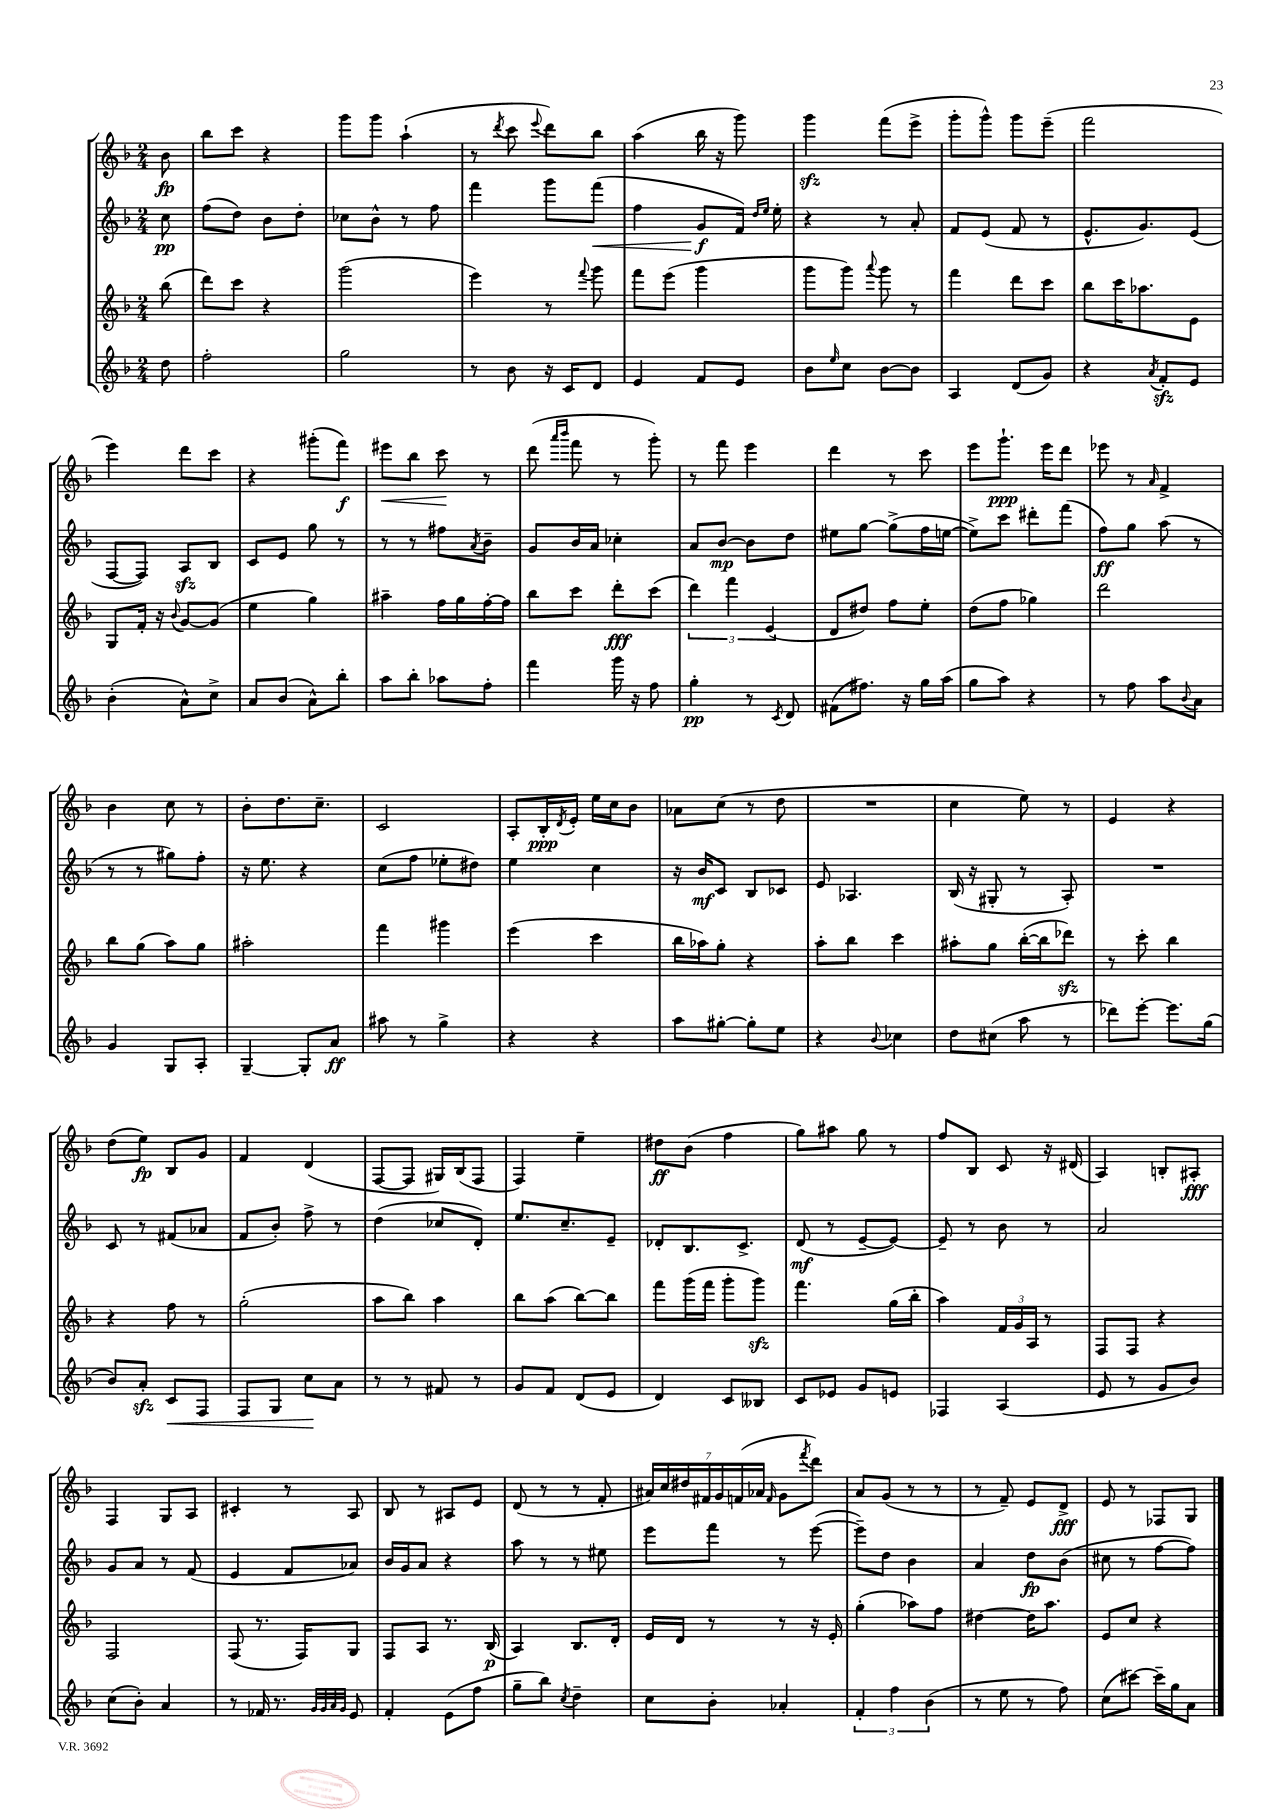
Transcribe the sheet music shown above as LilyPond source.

<<
\new StaffGroup <<
\new Staff = "s0" {
    \clef treble \key f \major \numericTimeSignature \time 2/4 \partial 8
    bes'8\fp |
    bes''8 c'''8 r4 |
    g'''8 g'''8 a''4-!( |
    r8 \acciaccatura { d'''8 } c'''8 \appoggiatura { e'''8 } d'''8) bes''8 |
    a''4( bes''16 r16 g'''8) |
    g'''4\sfz f'''8( e'''8-> |
    g'''8-. g'''8-^) g'''8 e'''8--( |
    f'''2 |
    e'''4) d'''8 c'''8 |
    r4 gis'''8-.( f'''8\f) |
    eis'''8\< bes''8 c'''8\! r8 |
    d'''8( \grace { a'''16 bes'''16 } f'''8 r8 g'''8-.) |
    r8 f'''8 e'''4 |
    d'''4 r8 c'''8 |
    e'''8 g'''8.-!\ppp e'''16 d'''8 |
    ees'''8 r8 \grace { a'16 } f'4-> |
    bes'4 c''8 r8 |
    bes'8-. d''8. c''8.-- |
    c'2 |
    a8-. bes16-.\ppp \acciaccatura { d'8 } e'16-. e''16 c''16 bes'8 |
    aes'8 c''8( r8 d''8 |
    R2 |
    c''4 e''8) r8 |
    e'4 r4 |
    d''8( e''8\fp) bes8 g'8 |
    f'4 d'4( |
    f8~ f8 gis16) bes16( f8 |
    f4) e''4-- |
    dis''8\ff bes'8( f''4 |
    g''8) ais''8 g''8 r8 |
    f''8 bes8 c'8 r16 dis'16( |
    a4) b8-. ais8-.\fff |
    f4 g8 a8 |
    cis'4-. r8 a8 |
    bes8 r8 ais8 e'8 |
    d'8( r8 r8 f'8-. |
    \tuplet 7/4 { ais'16) c''16 dis''16 fis'16 g'16 f'16( aes'16 } \grace { f'16 } g'8 \acciaccatura { f'''8 } d'''8) |
    a'8 g'8( r8 r8 |
    r8 f'8--) e'8 d'8->\fff |
    e'8 r8 fes8 g8 \bar "|." |
}
\new Staff = "s1" {
    \clef treble \key f \major \numericTimeSignature \time 2/4 \partial 8
    c''8\pp |
    f''8( d''8) bes'8 d''8-. |
    ces''8 bes'8-^ r8 f''8 |
    f'''4 g'''8 f'''8\<( |
    f''4 g'8\f\! f'16) \grace { d''16 e''16 } e''16-. |
    r4 r8 a'8-. |
    f'8 e'8( f'8 r8 |
    e'8.-^ g'8.) e'8( |
    f8~ f8) a8\sfz bes8 |
    c'8 e'8 g''8 r8 |
    r8 r8 fis''8 \acciaccatura { a'8 } bes'8-- |
    g'8 bes'16 a'16 ces''4-. |
    a'8 bes'8~\mp bes'8 d''8 |
    eis''8 g''8~ g''8->( f''16 e''16~ |
    e''8->) c'''8 dis'''8-. f'''8( |
    f''8\ff) g''8 a''8( r8 |
    r8 r8 gis''8) f''8-. |
    r16 e''8. r4 |
    c''8( f''8 ees''8-. dis''8) |
    e''4 c''4 |
    r16 bes'16\mf c'8 bes8 ces'8 |
    e'8 aes4. |
    bes16( r16 gis8-. r8 a8-.) |
    R2 |
    c'8 r8 fis'8( aes'8 |
    f'8 bes'8-.) f''8-> r8 |
    d''4( ces''8 d'8-.) |
    e''8. c''8.-- e'8-- |
    des'8-. bes8. c'8.-> |
    d'8\mf( r8 e'8~-- e'8~) |
    e'8-- r8 bes'8 r8 |
    a'2 |
    g'8 a'8 r8 f'8( |
    e'4 f'8 aes'8) |
    bes'16 g'16 a'8 r4 |
    a''8 r8 r8 eis''8 |
    e'''8 f'''8 r8 e'''8~( |
    e'''8--) d''8 bes'4 |
    a'4 d''8\fp bes'8( |
    cis''8 r8 f''8~ f''8) \bar "|." |
}
\new Staff = "s2" {
    \clef treble \key f \major \numericTimeSignature \time 2/4 \partial 8
    bes''8( |
    d'''8) c'''8 r4 |
    g'''2( |
    e'''4) r8 \appoggiatura { f'''8 } g'''8 |
    f'''8 e'''8( g'''4 |
    g'''8 g'''8) \appoggiatura { a'''8 } g'''8 r8 |
    f'''4 d'''8 c'''8 |
    bes''8 c'''16 aes''8. e'8 |
    g8 f'16-. r16 \appoggiatura { bes'8 } g'8~ g'8( |
    e''4 g''4) |
    ais''4-- f''16 g''16 f''16~-. f''16 |
    bes''8 c'''8 d'''8-.\fff c'''8( |
    \tuplet 3/2 { d'''4) f'''4 e'4( } |
    d'8 dis''8) f''8 e''8-. |
    d''8( f''8 ges''4) |
    d'''2 |
    bes''8 g''8( a''8) g''8 |
    ais''2-. |
    f'''4 gis'''4 |
    e'''4( c'''4 |
    bes''16 aes''16) g''8-. r4 |
    a''8-. bes''8 c'''4 |
    ais''8-. g''8 bes''16~-.( bes''16 des'''8\sfz) |
    r8 c'''8-. bes''4 |
    r4 f''8 r8 |
    g''2-.( |
    a''8 bes''8) a''4 |
    bes''8 a''8( bes''8~) bes''8 |
    f'''8 g'''16( f'''16 g'''8-. g'''8\sfz) |
    f'''4. g''16( bes''16-. |
    a''4) \tuplet 3/2 { f'16 g'16 a16 } r8 |
    f8 f8 r4 |
    f2 |
    f8( r8. f16) g8 |
    f8 a8 r8. bes16\p( |
    a4) bes8. d'16-. |
    e'16 d'16 r8 r8 r16 e'16-. |
    g''4-.( aes''8) f''8 |
    dis''4~ dis''16 a''8. |
    e'8 c''8 r4 \bar "|." |
}
\new Staff = "s3" {
    \clef treble \key f \major \numericTimeSignature \time 2/4 \partial 8
    d''8 |
    f''2-. |
    g''2 |
    r8 bes'8 r16 c'16 d'8 |
    e'4 f'8 e'8 |
    bes'8 \grace { e''16 } c''8 bes'8~ bes'8 |
    a4 d'8( g'8) |
    r4 \acciaccatura { a'8 } f'8-.\sfz e'8 |
    bes'4-.( a'8-^) c''8-> |
    a'8 bes'8( a'8-^) bes''8-. |
    a''8 bes''8-. aes''8 f''8-. |
    f'''4 g'''16 r16 f''8 |
    g''4-.\pp r8 \acciaccatura { c'8 } d'8 |
    fis'8( fis''8.) r16 g''16 a''16( |
    g''8 a''8) r4 |
    r8 f''8 a''8 \appoggiatura { bes'8 } a'8 |
    g'4 g8 a8-. |
    g4~-- g8-. a'8\ff |
    ais''8 r8 g''4-> |
    r4 r4 |
    a''8 gis''8~-. gis''8-. e''8 |
    r4 \appoggiatura { bes'8 } ces''4 |
    d''8 cis''8( a''8 r8 |
    des'''8) e'''8~-. e'''8. g''16( |
    bes'8) a'8-.\sfz c'8\< f8 |
    f8 g8 c''8\! a'8 |
    r8 r8 fis'8 r8 |
    g'8 f'8 d'8( e'8 |
    d'4) c'8 beses8 |
    c'8 ees'8 g'8 e'8 |
    fes4 a4( |
    e'8 r8 g'8 bes'8) |
    c''8( bes'8-.) a'4 |
    r8 fes'16 r8. \grace { g'32 g'32 a'32 g'32 } e'8 |
    f'4-. e'8( f''8 |
    g''8-- bes''8) \acciaccatura { c''8 } d''4-- |
    c''8 bes'8-. aes'4-. |
    \tuplet 3/2 { f'4-. f''4 bes'4( } |
    r8 e''8 r8 f''8) |
    c''8( cis'''8~) cis'''16-- g''16 a'8 \bar "|." |
}
>>
>>
\layout { \context { \Score \remove "Bar_number_engraver" } }
